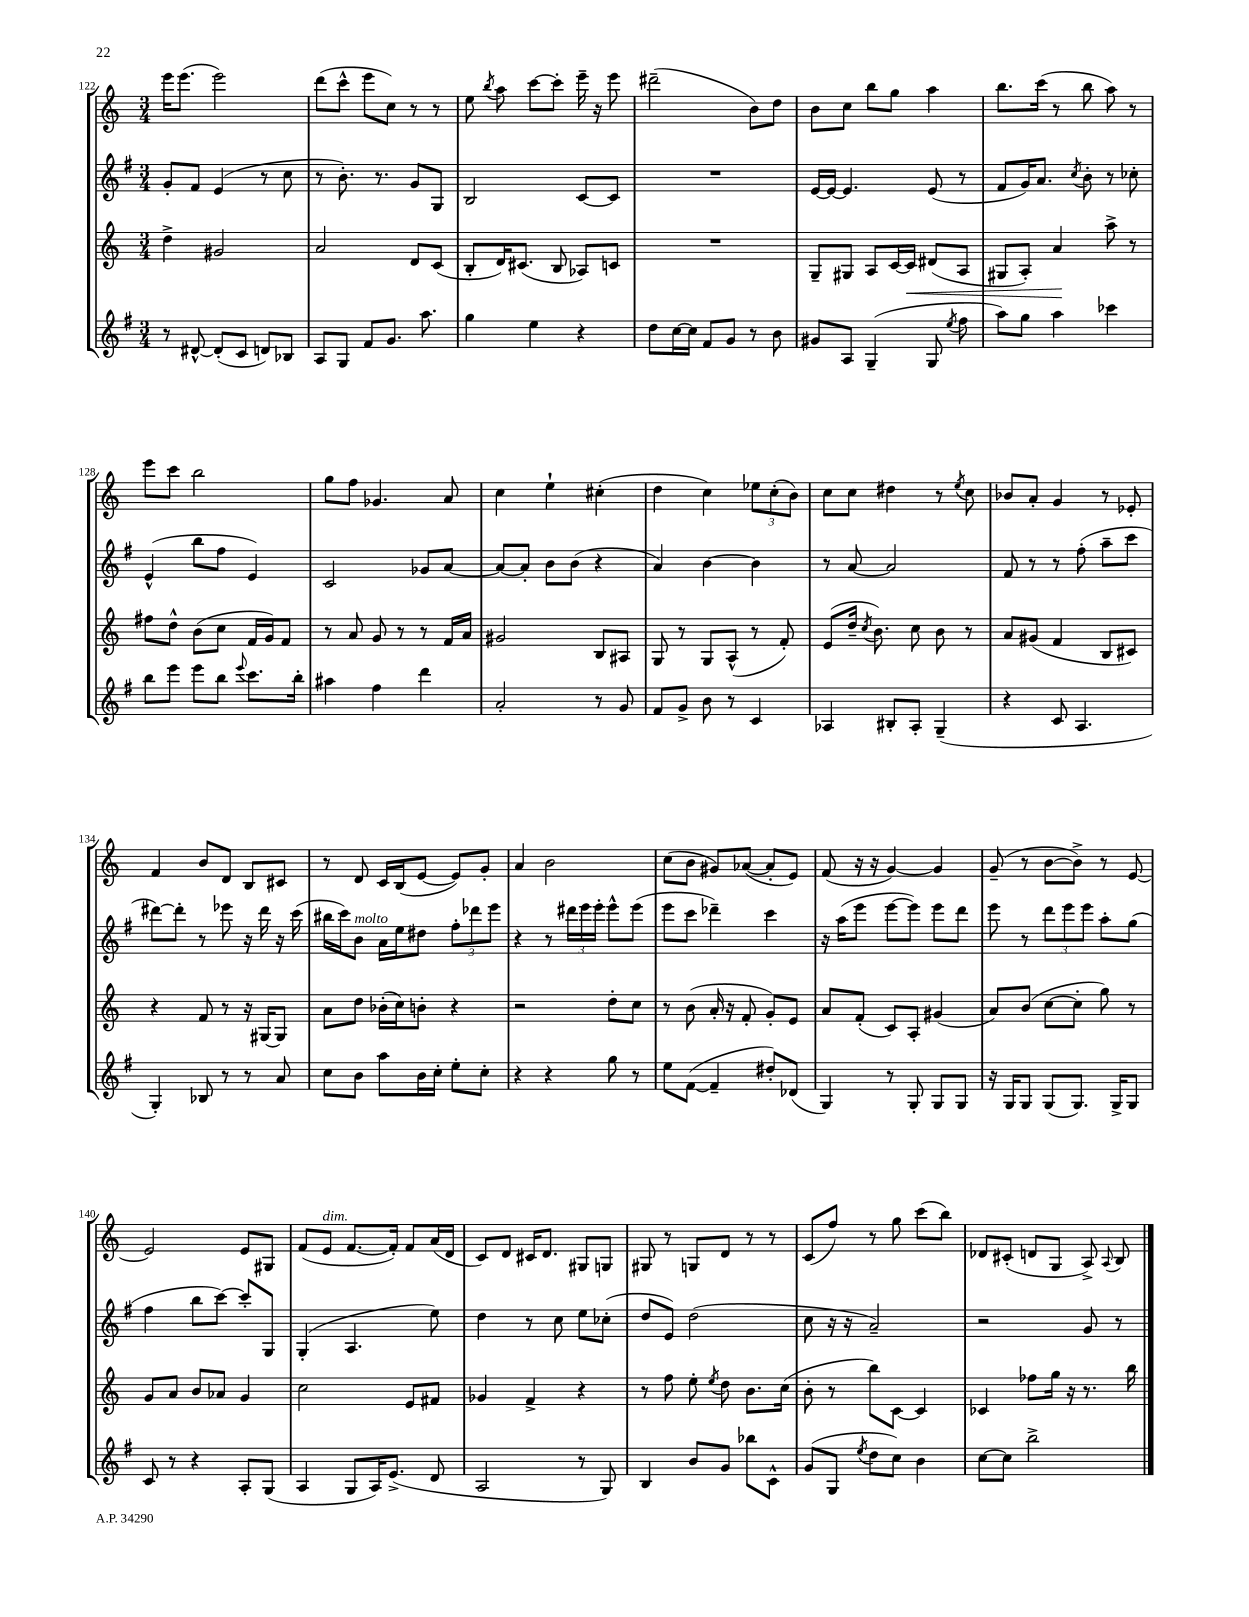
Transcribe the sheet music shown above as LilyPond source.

<<
\new StaffGroup <<
\new Staff = "s0" {
    \clef treble \key c \major \numericTimeSignature \time 3/4
    \autoBeamOff e'''16[ e'''8.]( e'''2) |
    d'''8[( c'''8]-^ e'''8[ c''8]) r8 r8 |
    e''8 \acciaccatura { b''8 } a''8 c'''8[~ c'''8]-. e'''16-- r16 e'''8 |
    dis'''2--( b'8[) d''8] |
    b'8[ c''8] b''8[ g''8] a''4 |
    b''8.[ c'''16]( r8 b''8 a''8) r8 |
    e'''8[ c'''8] b''2 |
    g''8[ f''8] ges'4. a'8 |
    c''4 e''4-! cis''4-.( |
    d''4 c''4) \tuplet 3/2 { ees''8[ c''8-.( b'8]) } |
    c''8[ c''8] dis''4 r8 \acciaccatura { e''8 } c''8 |
    bes'8[ a'8]-. g'4 r8 ees'8-. |
    f'4 b'8[ d'8] b8[ cis'8] |
    r8 d'8 c'16[ b16( e'8]~ e'8[) g'8]-. |
    a'4 b'2 |
    c''8[( b'8] gis'8[) aes'8]~( aes'8[-. e'8]) |
    f'8( r16 r16 g'4~) g'4 |
    g'8--( r8 b'8[~ b'8]->) r8 e'8~ |
    e'2 e'8[ gis8] |
    f'8[( e'8]^\markup { \italic "dim." } f'8.[~ f'16]-.) f'8[ a'16( d'16] |
    c'8[) d'8] cis'16[ d'8.] gis8[ g8] |
    gis8 r8 g8[ d'8] r8 r8 |
    c'8[( f''8]) r8 g''8 c'''8[( b''8]) |
    des'8[ cis'8]-.( d'8[ g8] a8->) \appoggiatura { a8 } b8 \bar "|." |
}
\new Staff = "s1" {
    \clef treble \key g \major \numericTimeSignature \time 3/4
    \autoBeamOff g'8[-. fis'8] e'4( r8 c''8 |
    r8 b'8.-.) r8. g'8[ g8] |
    b2 c'8[~ c'8] |
    R2. |
    e'16[~ e'16]~ e'4. e'8( r8 |
    fis'8[ g'16) a'8.] \acciaccatura { c''8 } b'8-. r8 ces''8-. |
    e'4-^( b''8[ fis''8] e'4) |
    c'2 ges'8[ a'8]~ |
    a'8[~ a'8]-. b'8[ b'8]( r4 |
    a'4) b'4~ b'4 |
    r8 a'8~ a'2 |
    fis'8 r8 r8 fis''8-.( a''8[-- c'''8] |
    dis'''8[~) dis'''8]-. r8 ees'''8 r16 dis'''16 r16 c'''16( |
    bis''16[ c'''16) b'8]^\markup { \italic "molto" } a'16[ e''16 dis''8] \tuplet 3/2 { fis''8[-. des'''8 e'''8] } |
    r4 r8 \tuplet 3/2 { dis'''16[ e'''16 e'''16]-. } e'''8[-^ e'''8]( |
    e'''8[ c'''8] des'''4--) c'''4 |
    r16 a''16[( e'''8] e'''8[~ e'''8]) e'''8[ d'''8] |
    e'''8 r8 \tuplet 3/2 { d'''8[ e'''8 e'''8] } a''8[-. g''8]( |
    fis''4 b''8[ c'''8]~) c'''8[-. g8] |
    g4-.( a4. e''8) |
    d''4 r8 c''8 e''8[ ces''8]-.( |
    d''8[ e'8]) d''2( |
    c''8 r16 r16 a'2--) |
    r2 g'8 r8 \bar "|." |
}
\new Staff = "s2" {
    \clef treble \key c \major \numericTimeSignature \time 3/4
    \autoBeamOff d''4-> gis'2 |
    a'2 d'8[ c'8]( |
    b8[-. d'16) cis'8.]( b8 aes8[) c'8] |
    R2. |
    g8[-- gis8] a8[ c'16~ c'16]\< dis'8[( a8] |
    gis8[ a8]-.) a'4\! a''8-> r8 |
    fis''8[ d''8]-^ b'8[( c''8] f'16[ g'16) f'8] |
    r8 a'8 g'8 r8 r8 f'16[ a'16] |
    gis'2 b8[ ais8] |
    g8 r8 g8[ a8]-^( r8 f'8-.) |
    e'8[( d''16]-- \acciaccatura { c''8 } b'8.) c''8 b'8 r8 |
    a'8[ gis'8]( f'4 b8[ cis'8]) |
    r4 f'8 r8 r16 gis16[~ gis8] |
    a'8[ d''8] bes'16[-.( c''16) b'8]-. r4 |
    r2 d''8[-. c''8] |
    r8 b'8( a'16-. r16 f'8-. g'8[-.) e'8] |
    a'8[ f'8]-.( c'8[) a8]-. gis'4( |
    a'8[) b'8]( c''8[~ c''8]-. g''8) r8 |
    g'8[ a'8] b'8[ aes'8] g'4 |
    c''2 e'8[ fis'8] |
    ges'4 f'4-> r4 |
    r8 f''8 e''8-. \acciaccatura { e''8 } d''8 b'8.[ c''16]( |
    b'8-. r8 b''8[) c'8]~ c'4 |
    ces'4 fes''8[ g''16] r16 r8. b''16 \bar "|." |
}
\new Staff = "s3" {
    \clef treble \key g \major \numericTimeSignature \time 3/4
    \autoBeamOff r8 dis'8~-^ dis'8[-.( c'8] d'8[) bes8] |
    a8[ g8] fis'8[ g'8.] a''8. |
    g''4 e''4 r4 |
    d''8[ c''16~ c''16] fis'8[ g'8] r8 b'8 |
    gis'8[ a8] g4--( g8 \acciaccatura { e''8 } fis''8 |
    a''8[) g''8] a''4 ces'''4 |
    b''8[ e'''8] e'''8[ b''8] \appoggiatura { e'''8 } c'''8.[ b''16]-. |
    ais''4 fis''4 d'''4 |
    a'2-. r8 g'8 |
    fis'8[ g'8]-> b'8 r8 c'4 |
    aes4 bis8[-. aes8]-. g4--( |
    r4 c'8 a4. |
    g4-.) bes8 r8 r8 a'8 |
    c''8[ b'8] a''8[ b'16 c''16]-. e''8[-. c''8]-. |
    r4 r4 g''8 r8 |
    e''8[ fis'8]~( fis'4-- dis''8[-.) des'8]( |
    g4) r8 g8-. g8[ g8] |
    r16 g16[ g8] g8[( g8.]) g16[-> g8] |
    c'8 r8 r4 a8[-. g8]( |
    a4 g8[ a16) e'8.]->( d'8 |
    a2 r8 g8) |
    b4 b'8[ g'8] bes''8[ c'8]-^ |
    g'8[( g8] \acciaccatura { e''8 } d''8[ c''8]) b'4 |
    c''8[~ c''8] b''2-> \bar "|." |
}
>>
>>
\layout { \context { \Score currentBarNumber = #122 } }
